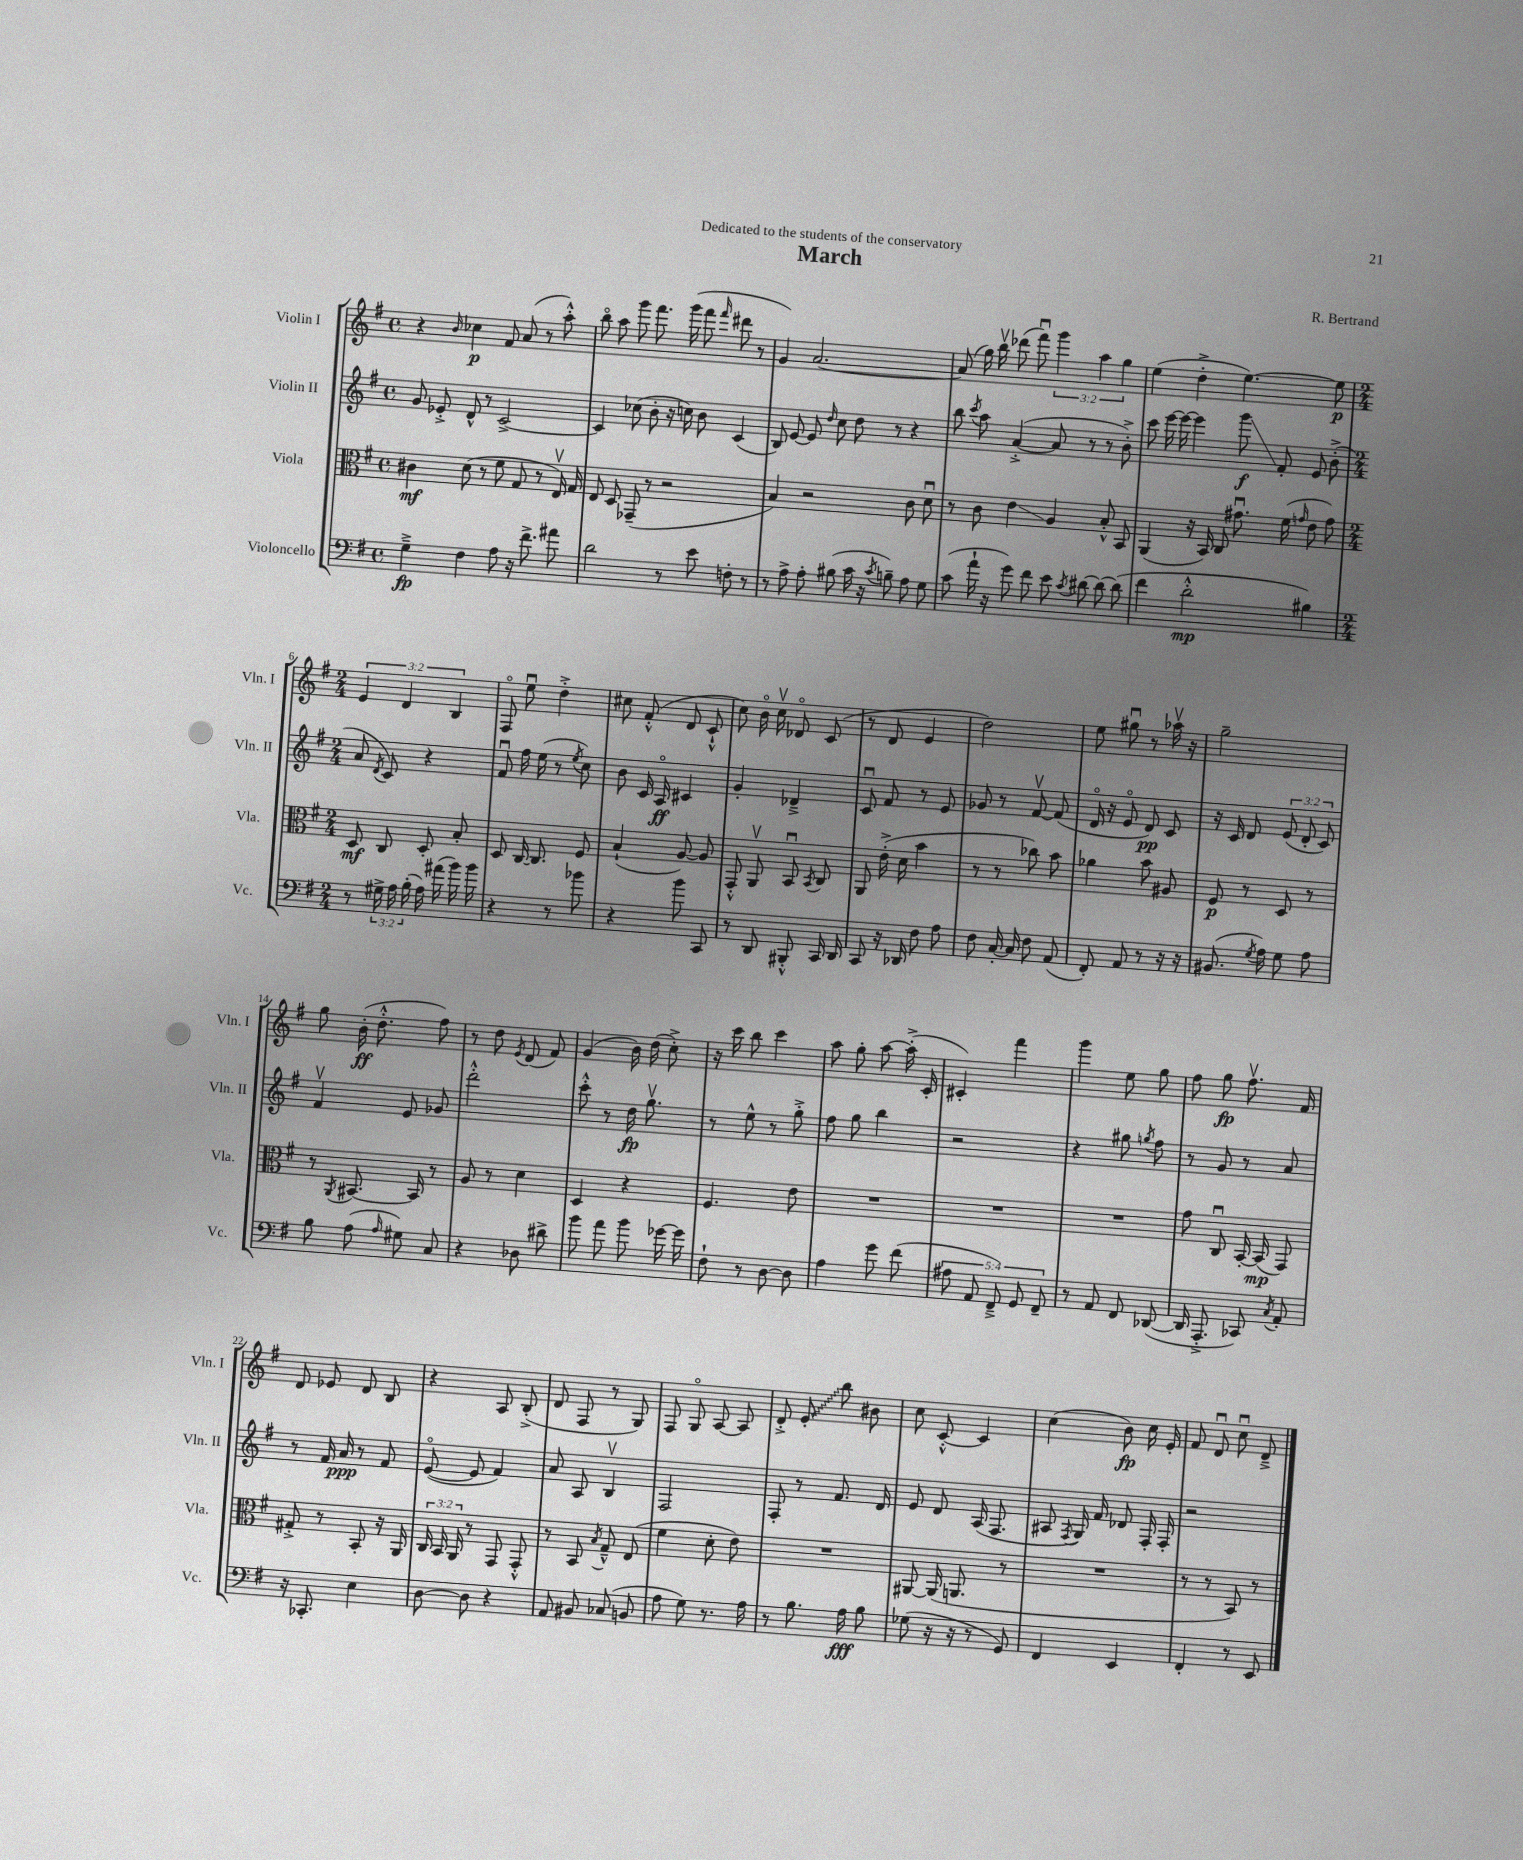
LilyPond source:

\header { title = "March" composer = "R. Bertrand" dedication = "Dedicated to the students of the conservatory" }
<<
\new StaffGroup <<
\new Staff = "s0" \with { instrumentName = "Violin I" shortInstrumentName = "Vln. I" } {
    \clef treble \key g \major \defaultTimeSignature \time 4/4 \override Staff.TupletNumber.text = #tuplet-number::calc-fraction-text
    \autoBeamOff r4 \grace { b'16 } ces''4\p fis'8 a'8( r8 a''8-.-^) |
    b''8\flageolet a''8 g'''8 fis'''8. g'''16( fis'''8 \grace { fis'''16 } dis'''8 r8 |
    g'4) a'2.~ |
    a'8( g''16) b''16\upbow des'''8( fis'''8\downbow) \tuplet 3/2 { g'''4 a''4 g''4 } |
    e''4( d''4-.-> e''4.~) e''8\p |
    \numericTimeSignature \time 2/4 \tuplet 3/2 { e'4 d'4 b4 } |
    fis8\flageolet e''8\downbow d''4-.-> |
    cis''8 fis'8-.-^( d'8 c'8-!-^ |
    c''8) b'16\flageolet c''16\upbow des'8\flageolet c'8( |
    r8 d'8 e'4 |
    d''2) |
    e''8 gis''8\downbow r8 aes''16\upbow r16 |
    g''2-- |
    g''8 b'16-.\ff( d''8.-.-^ fis''8) |
    r8 d''8 \acciaccatura { e'8 } d'8( fis'8) |
    g'4( b'16) d''16( c''8-.->) |
    r16 c'''16 b''8 c'''4 |
    a''8 g''8-. a''8~ a''16-.->( c'16-. |
    cis'4-.) fis'''4 |
    g'''4 e''8 g''8 |
    fis''8 g''8\fp fis''8.\upbow fis'16 |
    d'8 ees'8 d'8 b8 |
    r4 a8 b8-.->( |
    d'8 fis8 r8 g8) |
    fis8 g8\flageolet a8~ a8 |
    d'8-.-> \once \override Glissando.style = #'zigzag e'8-.\glissando b''8 bis'8 |
    c''8 c'8~-.-^ c'4 |
    c''4( b'8\fp) c''16 e'16-. |
    fis'8 d'8\downbow c''8\downbow d'8---> \bar "|." |
}
\new Staff = "s1" \with { instrumentName = "Violin II" shortInstrumentName = "Vln. II" } {
    \clef treble \key g \major \defaultTimeSignature \time 4/4 \override Staff.TupletNumber.text = #tuplet-number::calc-fraction-text
    \autoBeamOff g'8 ees'8-.-> d'8-^ r8 c'2~-> |
    c'4 ces''8( b'8-. r16 c''16) b'8 c'4( |
    b8) e'8~ e'8 \grace { d''16 } c''8 d''8 r8 r4 |
    b''8 \acciaccatura { c'''8 } a''8 a'4~-.->( a'8 r8 r8 b'8-.->) |
    c'''8 e'''16~ e'''16~ e'''4 g'''8\glissando\f fis'8-. e'8 b'8-.->( |
    \numericTimeSignature \time 2/4 a'8 \acciaccatura { d'8 } c'8) r4 |
    fis'8\downbow fis''16 e''16( r8 \acciaccatura { e''8 } c''8) |
    b'8 c'16 a16\flageolet\ff cis'4 |
    g'4-. des'4---> |
    c'8\downbow fis'8 r8 e'8 |
    ges'8 r8 fis'8~\upbow fis'8( |
    d'16\flageolet r16 e'8\flageolet d'8\pp) c'8 |
    r16 c'16 d'8 \tuplet 3/2 { e'8( d'8-. c'8) } |
    fis'4\upbow e'8 ges'8 |
    d'''2-.-^ |
    c'''8-.-^ r8 d''16\fp g''8.\upbow |
    r8 e''8-^ r8 g''8-.-> |
    fis''8 g''8 b''4 |
    r2 |
    r4 gis''8 \acciaccatura { g''8 } fis''8 |
    r8 g'8 r8 a'8 |
    r8 fis'16 a'16\ppp r8 fis'8 |
    e'8~\flageolet( e'8 fis'4) |
    a'8 a8 b4\upbow |
    fis2 |
    fis8-. r8 fis'8. d'16 |
    e'8 d'8 a16( fis8. |
    ais8 \acciaccatura { fis8 } g16) fis'16 des'8 fis16-. fis16-. |
    r2 \bar "|." |
}
\new Staff = "s2" \with { instrumentName = "Viola" shortInstrumentName = "Vla." } {
    \clef alto \key g \major \defaultTimeSignature \time 4/4 \override Staff.TupletNumber.text = #tuplet-number::calc-fraction-text
    \autoBeamOff cis'4\mf d'8( r8 fis'8 g8 r8 e16\upbow) g16 |
    e8 d8 ges,8--( r8 r2 |
    b4) r2 c'8 d'8\downbow |
    r8 c'8 e'4\glissando a4 b8-.-^ b,8 |
    a,4( r16 b,16) c8 gis'8.\downbow fis'16( \grace { g'16 } e'8 g'8) |
    \numericTimeSignature \time 2/4 d8\mf c8 d8-. b8-. |
    d8 c16~ c8. fis8 |
    b4-!( a8~) a8 |
    g,8-.-^ a,8\upbow b,8\downbow \acciaccatura { b,8 } c8 |
    a,8 e'16-.->( d'16 b'4 |
    r8 r8 ces''8) b'8 |
    aes'4 b'8 ais8 |
    fis8\p r8 d8 r8 |
    r8 \acciaccatura { a,8 } bis,8.~ bis,16 r8 |
    a8 r8 d'4 |
    d4 r4 |
    fis4. e'8 |
    R2 |
    R2 |
    R2 |
    g'8 c8\downbow b,16~-. b,16\mp( g,8) |
    gis8-.-> r8 b,8-. r16 a,16 |
    \tuplet 3/2 { c16 b,16 a,16 } r8 g,8 g,8-.-^ |
    r8 b,8 \acciaccatura { b8 } g8---^ e8( |
    fis'4 d'8-. e'8) |
    R2 |
    ais,8~ ais,16( a,8. r8 |
    R2 |
    r8 r8 b,8) r8 \bar "|." |
}
\new Staff = "s3" \with { instrumentName = "Violoncello" shortInstrumentName = "Vc." } {
    \clef bass \key g \major \defaultTimeSignature \time 4/4 \override Staff.TupletNumber.text = #tuplet-number::calc-fraction-text
    \autoBeamOff g4--->\fp fis4 a8 r16 fis'8.-> ais'8 |
    d'2 r8 e'8 f8-. r8 |
    r8 a8-> a8-. bis8( c'16 r16 \acciaccatura { c'8 } b8--) a8 g8 |
    c'8( a'16-! r16 g'8) fis'8 e'8 \acciaccatura { c'8 } dis'8~ dis'8~ dis'8( |
    fis'4 d'2-.-^\mp bis4) |
    \numericTimeSignature \time 2/4 r8 \tuplet 3/2 { gis16-> a16 b16-.( } a16) ais'16( b'16) b'16 |
    r4 r8 bes'8 |
    r4 b'8 c,8 |
    r8 d,8 bis,,8-.-^ c,16 d,16 |
    c,8 r16 des,16 fis8 a8 |
    fis8 c16~-. c16 fis8 a,8( |
    fis,8-.) a,8 r8 r16 r16 |
    bis,8.( \acciaccatura { g8 } a16) g8 a8 |
    b8 a8( \grace { a16 } gis8) c8 |
    r4 des8 dis'8-> |
    b'8 a'8 b'8 ges'16~ ges'16 |
    fis8-! r8 d8~ d8 |
    a4 g'8 fis'8( |
    \tuplet 5/4 { ais8 a,8 fis,8--->) g,8 fis,8-- } |
    r8 a,8 fis,8 des,8~( |
    des,16 a,,8.-.-> ces,8) \acciaccatura { c8 } a,8-. |
    r16 ces,8.-. e4 |
    d8~ d8 r4 |
    a,8 bis,8 ces8( b,8 |
    a8 g8) r8. a16 |
    r8 b8. a16\fff b8 |
    ges8( r16 r16 r8 g,8) |
    fis,4 e,4 |
    fis,4-. r8 e,8 \bar "|." |
}
>>
>>
